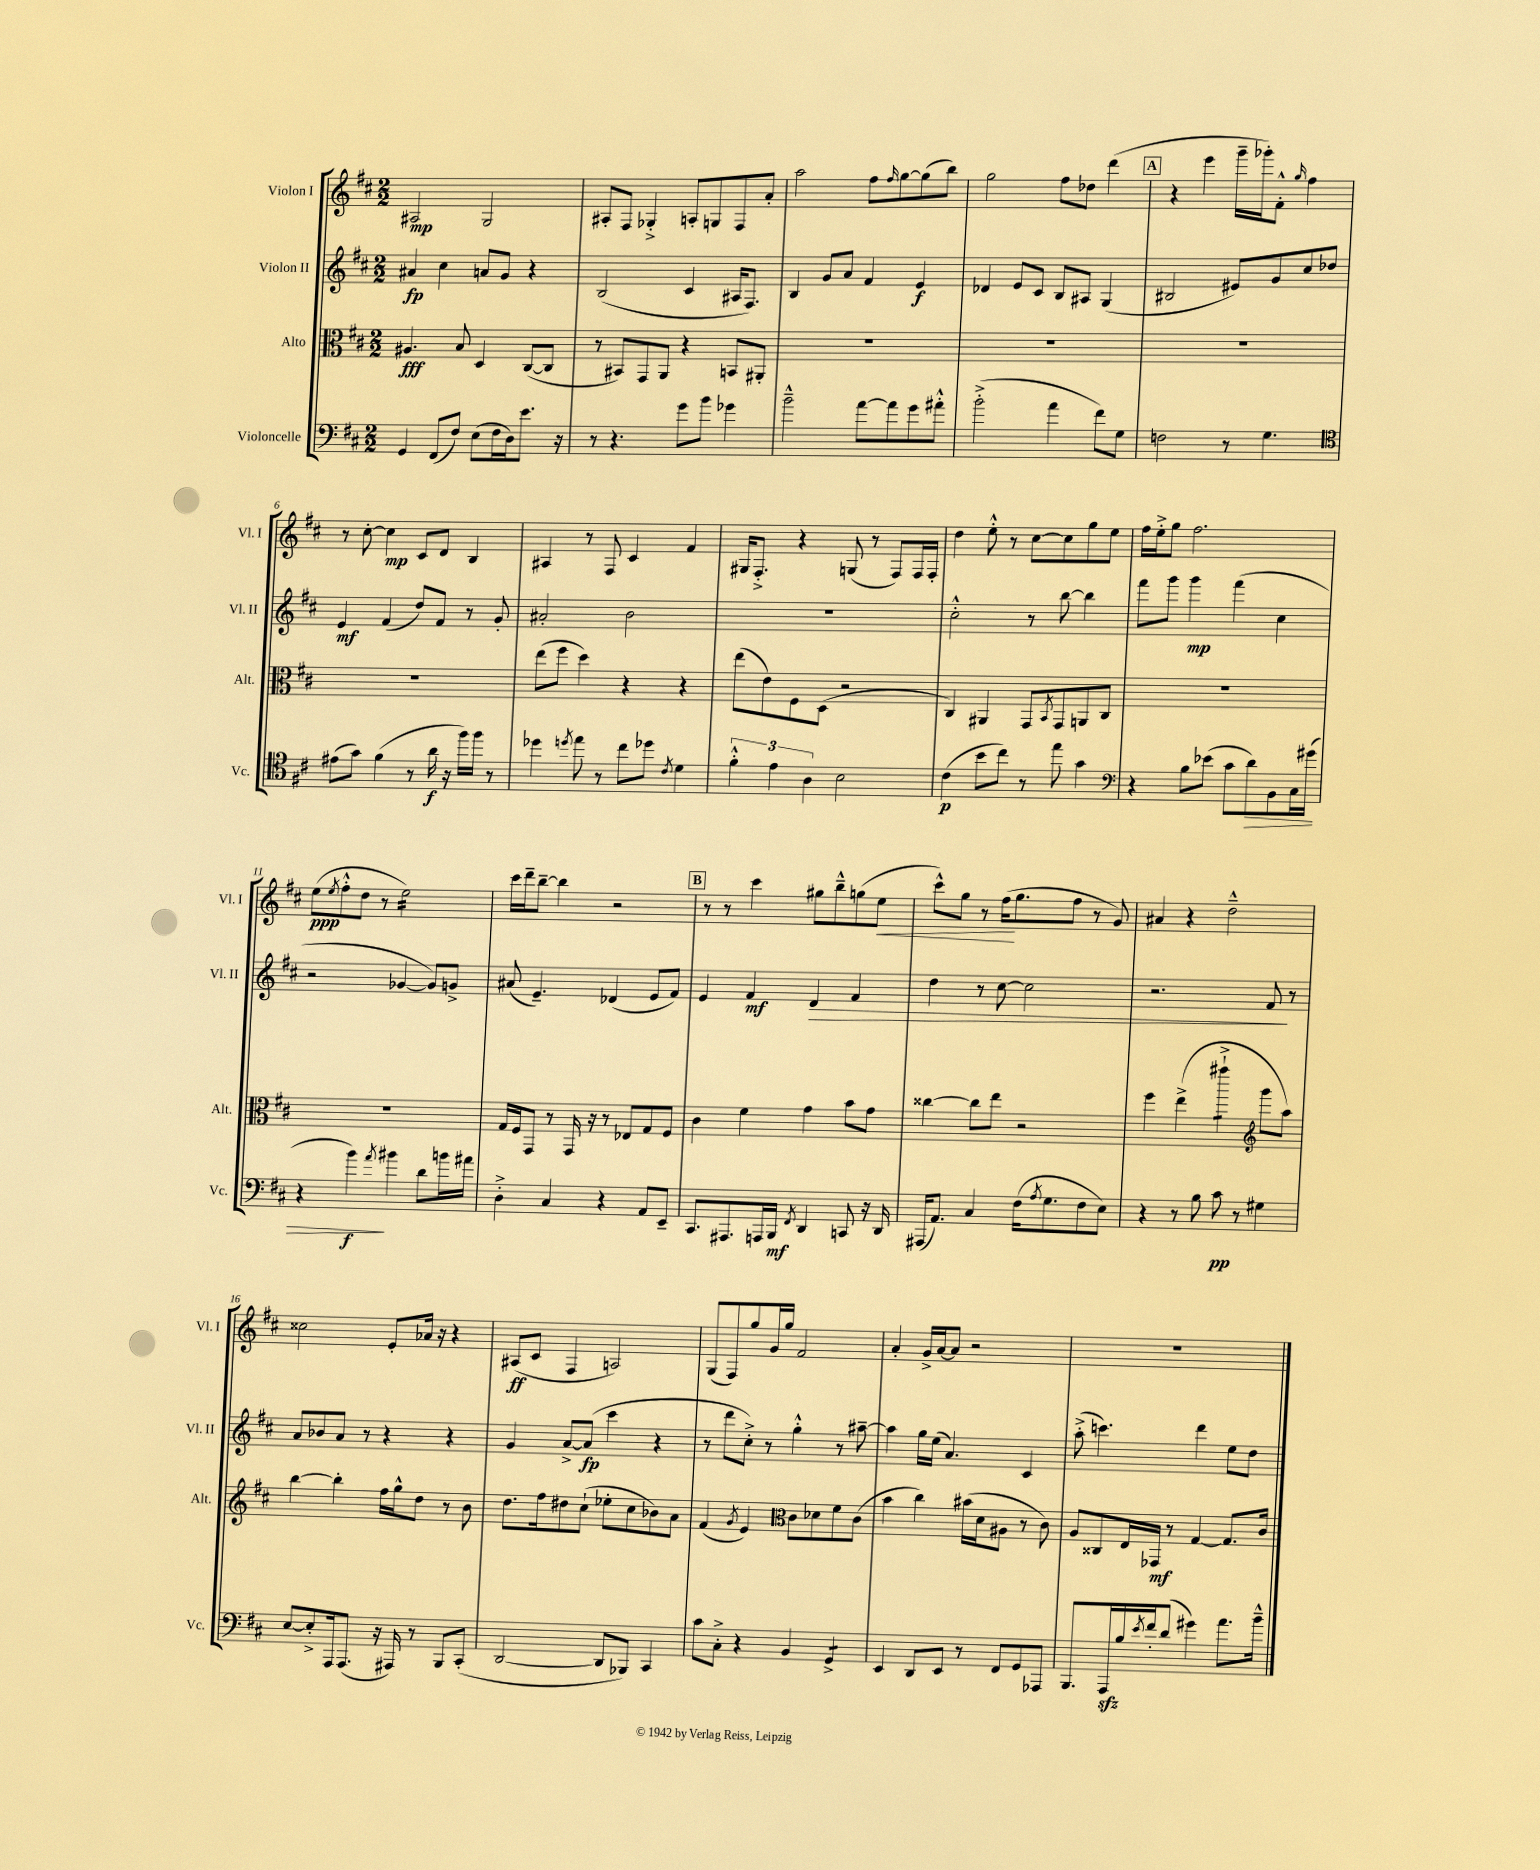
<<
\new StaffGroup <<
\new Staff = "s0" \with { instrumentName = "Violon I" shortInstrumentName = "Vl. I" } {
    \clef treble \key d \major \numericTimeSignature \time 2/2
    ais2\mp g2 |
    ais8-. fis8 ges4-.-> a8-. g8 fis8 a'8-. |
    a''2 fis''8 \grace { fis''16 } g''8~ g''8( b''8) |
    g''2 fis''8 des''8 d'''4( |
    \mark \markup { \box "A" } r4 e'''4 g'''16-- ges'''16-.) fis'8-.-^ \grace { g''16 } fis''4 |
    r8 cis''8~-. cis''4\mp cis'8 d'8 b4 |
    ais4 r8 fis8 cis'4 fis'4 |
    gis16 fis8.-.-> r4 g8( r8 fis8) fis16 fis16-. |
    d''4 e''8-.-^ r8 cis''8~ cis''8 g''8 e''8 |
    fis''16 e''16-.-> g''8 fis''2. |
    e''8\ppp( \acciaccatura { e''8 } fis''8-.-^ d''8 r8 e''2:16) |
    cis'''16 d'''16-- b''8~-- b''4 r2 |
    \mark \markup { \box "B" } r8 r8 cis'''4 gis''8 b''8---^ g''8( e''8\< |
    cis'''8-^) g''8 r8 fis''16\!( g''8. fis''8 r8 g'8) |
    ais'4 r4 d''2---^ |
    cisis''2 e'8-. aes'16 r16 r4 |
    ais8\ff( cis'8 fis4 a2) |
    g8( fis8) g''8 g'16 g''16 fis'2 |
    a'4-. g'16-> a'16~ a'8 r2 |
    R1 \bar "|." |
}
\new Staff = "s1" \with { instrumentName = "Violon II" shortInstrumentName = "Vl. II" } {
    \clef treble \key d \major \numericTimeSignature \time 2/2
    ais'4\fp cis''4 a'8 g'8 r4 |
    b2( cis'4 ais16 fis8.) |
    b4 g'8 a'8 fis'4 e'4\f |
    des'4 e'8 cis'8 b8 ais8 g4( |
    \mark \markup { \box "A" } bis2 eis'8) g'8 cis''8 des''8 |
    e'4\mf fis'4( d''8) fis'8 r8 g'8-. |
    ais'2-. b'2 |
    R1 |
    cis''2-.-^ r8 b''8~ b''4 |
    fis'''8 g'''8 g'''4\mp fis'''4( cis''4 |
    r2 ges'4~ ges'8) g'8-> |
    ais'8( e'4.--) des'4( e'8 fis'8) |
    \mark \markup { \box "B" } e'4 fis'4\mf d'4\> fis'4 |
    d''4 r8 cis''8~ cis''2 |
    r2. fis'8\! r8 |
    a'8 bes'8 a'8 r8 r4 r4 |
    g'4 a'8~-> a'8\fp( cis'''4 r4 |
    r8 d'''8 cis''8-.->) r8 g''4-.-^ r8 ais''8~-- |
    ais''4 g''16 e''16( a'4.) cis'4 |
    a''8-.->( c'''4.) d'''4 e''8 d''8 \bar "|." |
}
\new Staff = "s2" \with { instrumentName = "Alto" shortInstrumentName = "Alt." } {
    \clef alto \key d \major \numericTimeSignature \time 2/2
    ais4.\fff b8 d4 cis8~( cis8 |
    r8 bis,8) g,8 a,8 r4 b,8 ais,8-. |
    R1 |
    R1 |
    \mark \markup { \box "A" } R1 |
    R1 |
    e''8( fis''8 d''4) r4 r4 |
    e''8( e'8) fis8 d8( r2 |
    cis4) ais,4 g,8 \acciaccatura { b,8 } g,8 a,8 cis8 |
    R1 |
    R1 |
    g16 fis16 g,8 r8 g,16 r16 r8 ees8 g8 fis8 |
    \mark \markup { \box "B" } cis'4 fis'4 g'4 b'8 g'8 |
    cisis''4~ cisis''8 e''8 r2 |
    fis''4 e''4->( \clef treble gis'''4:8-!-> gis'''8 a''8) |
    b''4~ b''4-. fis''16 g''16-^ d''8 r8 b'8 |
    d''8. fis''16 dis''8 cis''8-!( ees''8-. cis''8 bes'8) a'8 |
    fis'4( \acciaccatura { g'8 } e'4) \clef alto cis'8 des'8 fis'8 cis'8( |
    b'4 cis''4) bis'16( d'16 ais8 r8 cis'8) |
    a8 cisis8 e16 ges,16\mf r8 g4~ g8. cis'16 \bar "|." |
}
\new Staff = "s3" \with { instrumentName = "Violoncelle" shortInstrumentName = "Vc." } {
    \clef bass \key d \major \numericTimeSignature \time 2/2
    g,4 fis,8( fis8) e8( fis16 d16) e'8. r16 |
    r8 r4. g'8 b'8 ges'4 |
    b'2---^ a'8~ a'8 g'8 ais'8-.-^ |
    b'2-.->( a'4 fis'8) g8 |
    \mark \markup { \box "A" } f2 r8 g4. |
    \clef tenor eis'8( g'8) fis'4( r8 a'16\f r16 fis''16) fis''16 r8 |
    des''4 \acciaccatura { d''8 } e''8 r8 cis''8 des''8 \acciaccatura { cis'8 } d'4 |
    \tuplet 3/2 { fis'4-.-^ e'4 a4 } b2 |
    cis'4\p( b'8 cis''8) r8 e''8 g'4 |
    \clef bass r4 b8 ees'8( cis'8 d'8\>) b,8 cis16 gis'16( |
    r4 b'4\f\!) \acciaccatura { a'8 } bis'4 d'8 b'16 ais'16 |
    d4-.-> cis4 r4 a,8 e,8-- |
    \mark \markup { \box "B" } cis,8. ais,,8. a,,16 b,,16\mf \acciaccatura { fis,8 } d,4 c,8 r16 d,16 |
    ais,,16( a,8.) cis4 fis16( \acciaccatura { a8 } g8. fis8 e8) |
    r4 r8 b8 cis'8\pp r8 gis4 |
    e8~ e8-.-> a,,16 a,,8.( r16 ais,,16) r8 b,,8 cis,8-.( |
    d,2~ d,8 bes,,8) cis,4 |
    cis'8 cis8-.-> r4 b,4 g,4:8-> |
    e,4 d,8 e,8 r8 fis,8 g,8 aes,,8 |
    b,,8. a,,16\sfz b16 \acciaccatura { e'8 } fis'16-. d'8( gis'4) a'8. b'16---^ \bar "|." |
}
>>
>>
